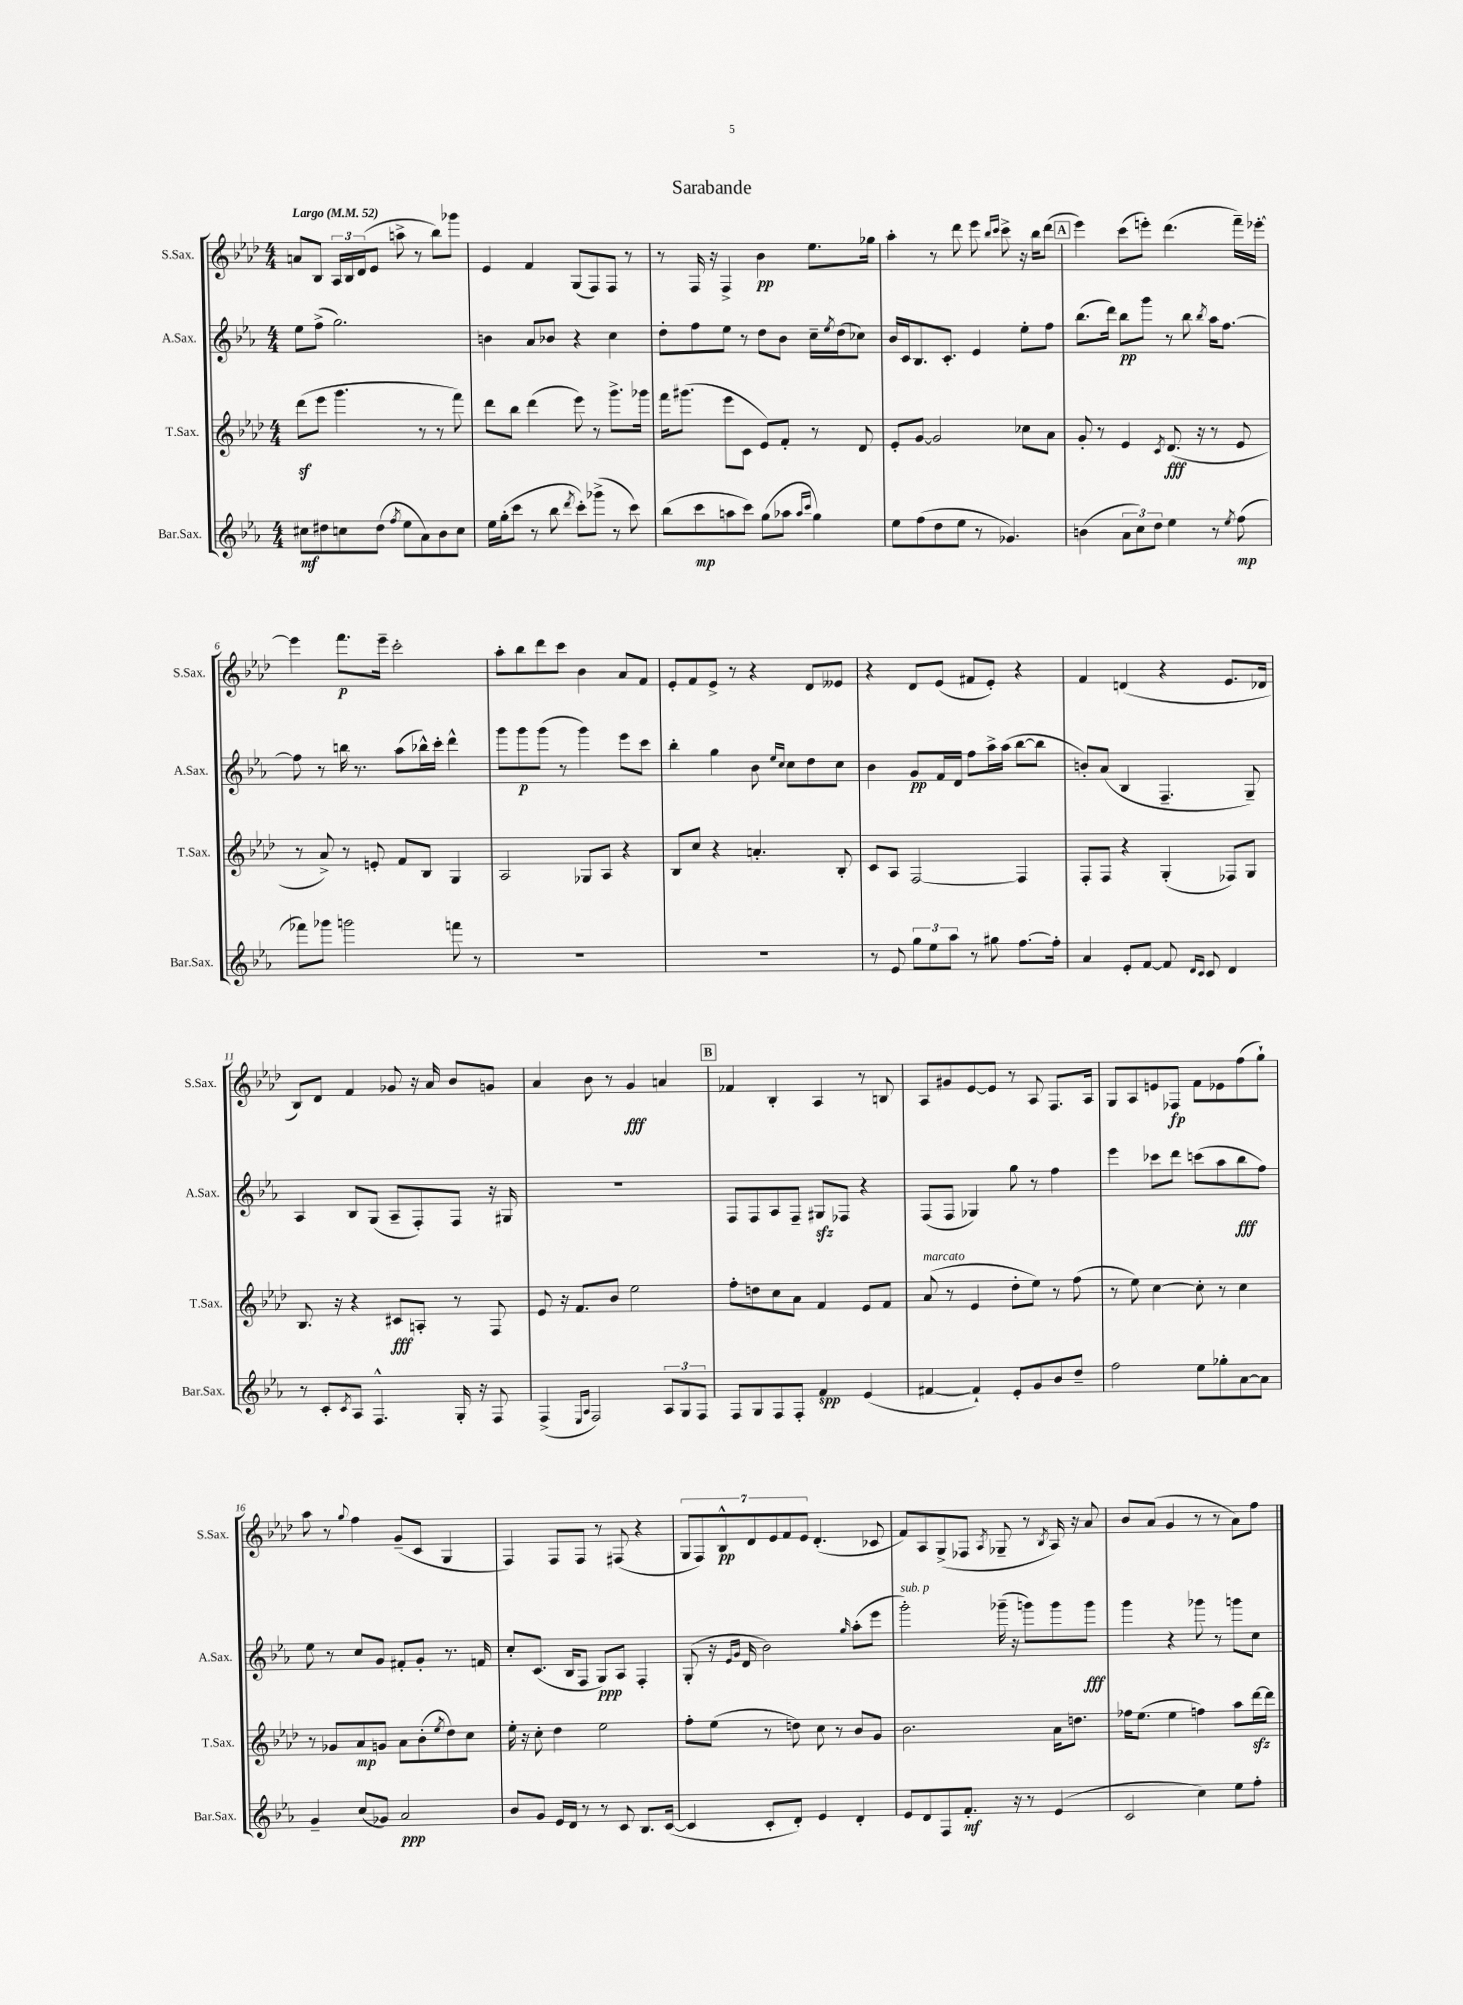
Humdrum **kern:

**kern	**kern	**kern	**kern
*staff4	*staff3	*staff2	*staff1
*clefG2	*clefG2	*clefG2	*clefG2
*k[b-e-a-]	*k[b-e-a-d-]	*k[b-e-a-]	*k[b-e-a-d-]
*M4/4	*M4/4	*M4/4	*M4/4
*MM52	*MM52	*MM52	*MM52
8cc#	(8ddd-	8ee-	8a
8dd#	8eee-	(8ff^	8B-
8cc	4.ggg	2.gg)	24A-
.	.	.	24B-
.	.	.	(24d-
(8dd#	.	.	8e-
8qff	.	.	.
8ee-	.	.	8aa^
8a-)	8r	.	8r
8b-	8r	.	8bb-)
8cc	8fff)	.	8ggg-
=	=	=	=
16ee-	8ddd-	4b	4e-
(16gg'	.	.	.
8ccc	8bb-	.	.
8r	(4ddd-	8a-	4f
8bb-	.	8b-	.
8qddd	.	.	.
8ccc')	8eee-)	4r	(8G
(8ggg-^	8r	.	8F)
8r	8.ggg^	4cc	8F
8ccc)	.	.	8r
.	16ggg-	.	.
=	=	=	=
(8bb-	16fff	8dd'	8r
.	(8.ggg#	.	.
8ccc	.	8ff	16F
.	.	.	16r
8aa	8eee-	8ee-	4F^
8ccc)	8c	8r	.
(8gg	8e-)	8dd	4b-
8aa-	8f'	8b-	.
16qqaa-	.	.	.
16qqccc	.	.	.
4gg)	8r	16cc~	8.ee-
.	.	8qee-	.
.	.	(16dd	.
.	8d-	8cc-)	.
.	.	.	16gg-
=	=	=	=
8ee-	8e-'	16b-	4aa-'
.	.	16c	.
(8ff	[8g	8.B-	.
8dd	2g]	.	8r
.	.	8.c'	.
8ee-	.	.	8ddd-
8r	.	4e-	8eee-
.	.	.	16qqbb-
.	.	.	16qqccc
4.g-)	.	.	8ccc^
.	8cc-	8ee-'	16r
.	.	.	16bb-
.	8a-	8ff	(8ddd-
=	=	=	=
(4b	8g'	(8.bb-	4eee-)
.	8r	.	.
.	.	16ddd)	.
12a-	4e-	8bb-	(8ccc
12cc)	.	.	.
.	.	8ggg	8eee')
12dd	.	.	.
.	8qc	.	.
4ee-	(8.d-	8r	(4.ddd-
.	.	8bb-	.
.	16r	.	.
.	.	8qbb-	.
8r	8r	16aa-	.
.	.	[8.ff	.
8qee-	.	.	.
(8ff	8e-	.	16fff~)
.	.	.	[16eee-'
=	=	=	=
8fff-)	8r	8ff]	4eee-]
8ggg-	8a-^)	8r	.
2ggg	8r	16bb	8.fff
.	.	8.r	.
.	8e'	.	.
.	.	.	16eee-~
.	8f	(8aa-	2ccc'
.	8B-	16bb-^^)	.
.	.	16ccc'	.
8fff	4G	4ddd^^	.
8r	.	.	.
=	=	=	=
1r	2A-	8ggg	8aa-'
.	.	8ggg	8bb-
.	.	(8ggg	8ddd-
.	.	8r	8ccc
.	8G-	4ggg)	4b-
.	8A-	.	.
.	4r	8eee-	8a-
.	.	8ccc	8f
=	=	=	=
1r	8B-	4bb-'	8e-'
.	8cc	.	8f
.	4r	4gg	8e-^
.	.	.	8r
.	4.a'	8b-	4r
.	.	16qqee-	.
.	.	16qqcc	.
.	.	8cc	.
.	.	8dd	8d-
.	8B-'	8cc	8e--
=	=	=	=
8r	8c	4b-	4r
8e-	8A-	.	.
12gg	[2F	8g	8d-
12ee-	.	.	.
.	.	16f	(8e-
12aa-	.	.	.
.	.	16d	.
8r	.	8ff	8f#
8gg#	.	16aa-^	8e-')
.	.	(16aa-	.
[8.ff	4F]	[8bb-	4r
.	.	8bb-]	.
16ff']	.	.	.
=	=	=	=
4a-	8F'	8b')	4f
.	8F	(8a-	.
8e-'	4r	4B-	(4d
[8f	.	.	.
8f]	(4G'	4.F~	4r
16qqd	.	.	.
16qqc	.	.	.
8c	.	.	.
4d	8F-)	.	8.e-
.	8G	8G~)	.
.	.	.	16d-
=	=	=	=
8r	8.B-	4A-	8B-)
8c'	.	.	8d-
.	16r	.	.
8qc	.	.	.
8A-	4r	8B-	4f
4.F^^	.	(8G	.
.	8c#	8A-~	8g-
.	8A'	8F')	16r
.	.	.	16a-
16G'	8r	8F	8b-
16r	.	.	.
8F	8F	16r	8g
.	.	16G#	.
=	=	=	=
(4F^	8e-	1r	4a-
.	16r	.	.
.	8.f	.	.
16qqE-	.	.	.
16qqA-	.	.	.
2F)	.	.	8b-
.	8b-	.	8r
.	2ee-	.	4g
12A-	.	.	4a
12G	.	.	.
12F	.	.	.
=	=	=	=
8F	8ff'	8F	4f-
8G	8dd	8F	.
8F	8cc	8A-	4B-'
8F'	8a-	8F~	.
4f	4f	8G#	4A-
.	.	8F-	.
(4e-	8e-	4r	8r
.	8f	.	8B
=	=	=	=
[4f#	(8a-	(8F	8A-
.	8r	8F	8g#
4f#`])	4e-	4G-)	[8e-
.	.	.	8e-]
8e-'	8dd-'	8gg	8r
8g	8ee-)	8r	8A-
8b-	8r	4ff	8.F
8dd~	(8ff	.	.
.	.	.	16A-
=	=	=	=
2ff	8r	4eee-	8G
.	8ee-)	.	8A-
.	[4cc	8ccc-	8e
.	.	8ddd	8F-
8ee-	8cc']	(8ccc	8f
8gg-'	8r	8aa-	8e-
[8a-	4cc	8bb-	(8ff
8a-]	.	8ff)	8gg`)
=	=	=	=
4g~	8r	8ee-	8aa-
.	8g-	8r	8r
.	.	.	8qqgg
(8cc	8a-	8cc	4ff
8g-)	8g	8g	.
2a-	8a-	8f#'	(8g~
.	(8b-'	8g'	8c
.	8qee-	.	.
.	8dd-)	8.r	4G
.	8cc	.	.
.	.	16f	.
=	=	=	=
8b-	16ee-'	8cc'	4F)
.	16r	.	.
8g	8cc'	(8.c	.
16e-	4dd-	.	8F
16d	.	16B-	.
8r	.	8F	8F
8r	2ee-	8G)	8r
8c	.	8A-	(8F#
8.B-	.	4F'	4r
([16c	.	.	.
=	=	=	=
4c]	8ff'	(8G'	14G
.	.	.	14F)
.	(8ee-	16r	.
.	.	.	14B-^^
.	.	16qqe-	.
.	.	16qqg	.
.	.	16d	.
.	.	.	14d-
8c'	8r	2b-)	.
.	.	.	14e-
.	.	.	14f
8d')	8dd)	.	.
.	.	.	14e-
4e-	8cc	.	(4.d-'
.	8r	.	.
.	.	16qqgg	.
4d'	8b-	(8aa-'	.
.	8g	8eee-	8c-
=	=	=	=
8e-	2.b-	2ggg')	8f)
8d	.	.	8A-
8F	.	.	(8G^
8.f'	.	.	8F-
.	.	.	8qA-
.	.	(16ggg-~	8G-~
16r	.	16r	.
8r	.	8ggg)	8r
.	.	.	8qB-
(4e-	16a-	8ggg	16A-)
.	8.dd	.	16r
.	.	8ggg	8a-
=	=	=	=
2c	16ff-	4ggg	8b-
.	(8.ee-	.	.
.	.	.	(8a-
.	4ee-	4r	4g
4cc)	4ff)	8ggg-	8r
.	.	8r	8r
8ee-	8aa-	8ggg	8a-)
8ff'	[16ddd-	8cc	8ff
.	16ddd-]	.	.
==	==	==	==
*-	*-	*-	*-
